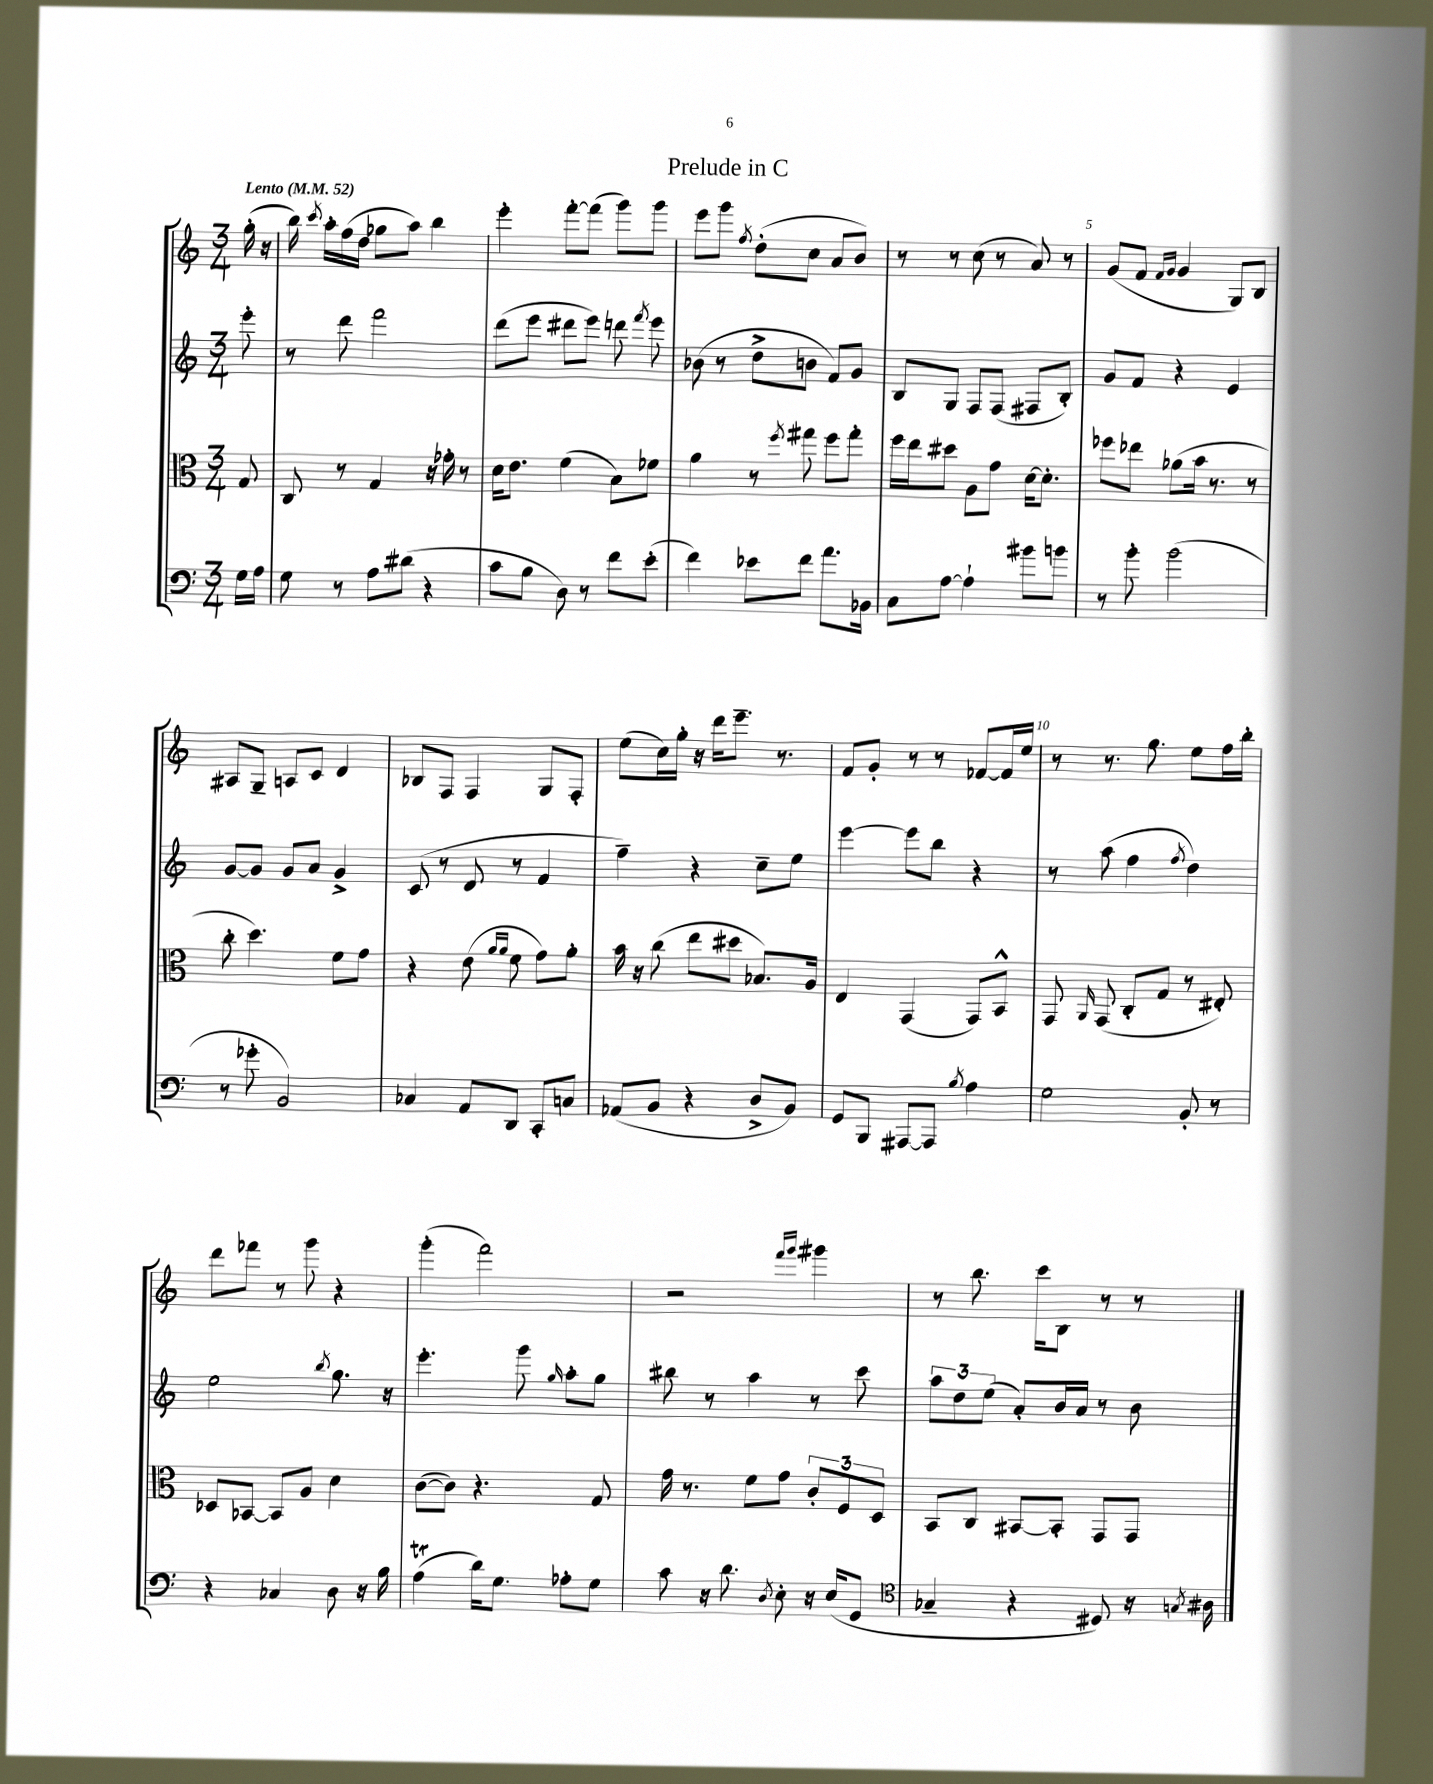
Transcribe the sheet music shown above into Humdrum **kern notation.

**kern	**kern	**kern	**kern
*part4	*part3	*part2	*part1
*staff4	*staff3	*staff2	*staff1
*clefF4	*clefC3	*clefG2	*clefG2
*k[]	*k[]	*k[]	*k[]
*M3/4	*M3/4	*M3/4	*M3/4
*MM52	*MM52	*MM52	*MM52
=	=	=	=
!	!	!	!LO:TX:a:B:t=Lento
16G\LL	8G/	8eee'\	(16gg'\
16A\JJ	.	.	16r
=1	=1	=1	=1
8G\	8C/	8r	16bb\)
.	.	.	8qccc/
.	.	.	16aa'\LL
8r	8r	8ddd\	(16ff\
.	.	.	16dd\JJ
8A\L	4G/	2fff\	8gg-X\L
(8d#X\J	.	.	8aa\J)
4r	16r	.	4bb\
.	16g-X'\	.	.
.	8r	.	.
=2	=2	=2	=2
8c\L	16d\KL	(8ddd\L	4eee'\
.	8.e\J	.	.
8B\J	.	8eee\J	.
8D\)	(4f\	8ddd#X\L	[8fff'\L
8r	.	8eee\J)	(8fff\J]
8f\L	8B\L)	8dddn\	8ggg\L)
.	.	8qfff/	.
(8e'\J	8f-X\J	8eee\	8ggg\J
=3	=3	=3	=3
4f\)	4a\	(8b-X\	8eee\L
.	.	8r	8ggg\J
.	.	.	8qff/
8e-X\L	8r	8dd^\L	(8dd'\L
.	8qff/	.	.
8f\J	8gg#X\	8bn\J	8cc\J
8.a\L	8ff\L	8f/L)	8a/L
.	8gg#'\J	8g/J	8b/J)
16BB-X\Jk	.	.	.
=4	=4	=4	=4
8C\L	16ff\LL	8B/L	8r
.	16ee\J	.	.
[8A\J	8dd#X\J	8G/J	8r
4A`\]	8A\L	8F/L	(8cc\
.	8g\J	(8F/J	8r
8b#X\L	[16d\KL	8F#X/L	8a/)
.	8.d'\J]	.	.
8bn\J	.	8B'/J)	8r
=5	=5	=5	=5
8r	8ff-X\L	8g/L	(8g/L
8b'\	8ee-X\J	8f/J	8f/J
.	.	.	16qqf/LL
.	.	.	16qqg/JJ
(2b\	(8a-X\L	4r	4g/
.	16b\Jk	.	.
.	8.r	.	.
.	.	4e/	8G/L)
.	8r	.	8B/J
!!LO:LB:g=z
=6	=6	=6	=6
8r	8cc'\	[8g/L	8A#X/L
8g-X'\	4.dd\)	8g/J]	8G~/J
2BB/)	.	8g/L	8An/L
.	.	8a/J	8c/J
.	8f\L	4g^/	4d/
.	8g\J	.	.
=7	=7	=7	=7
4C-X/	4r	(8c/	8B-X/L
.	.	8r	8F/J
8AA/L	(8e\	8d/	4F/
.	16qqa/LL	.	.
.	16qqa/JJ	.	.
8DD/J	8f\	8r	.
8CC'/L	8g\L)	4f/	8G/L
8Cn/J	8a'\J	.	8F'/J
=8	=8	=8	=8
(8AA-X/L	16b\	4ff~\)	(8ee\L
.	16r	.	.
8BB/J	(8cc\	.	16cc\L)
.	.	.	16gg'\JJ
4r	8ee\L	4r	16r
.	.	.	16ddd\KL
.	8dd#X\J	.	8.eee~\J
8D^/L	8.B-X/L)	8cc~\L	.
.	.	.	8.r
8BB/J)	.	8ee\J	.
.	16A/Jk	.	.
=9	=9	=9	=9
8GG/L	4E/	[4eee\	8f/L
8BBB/J	.	.	8g'/J
[8AAA#X/L	(4GG/	8eee\L]	8r
8AAA#/J]	.	8bb\J	8r
8qB/	.	.	.
4A\	8GG/L)	4r	[8f-X/L
.	8BB^^/J	.	16f-/L]
.	.	.	16ee/JJ
=10	=10	=10	=10
2G\	8GG/	8r	8r
.	16qqAA/	.	.
.	(8GG/	(8aa\	8.r
.	8C'/L	4ff\	.
.	.	.	8.gg\
.	8G/J	.	.
.	.	8qff/	.
8BB'/	8r	4dd\)	8ee\L
8r	8E#X'/)	.	16ff\L
.	.	.	16bb'\JJ
!!LO:LB:g=z
=11	=11	=11	=11
4r	8D-X/L	2ee\	8ddd\L
.	[8BB-X/J	.	8fff-X\J
4C-X/	8BB-/L]	.	8r
.	8A/J	.	8ggg\
.	.	8qbb/	.
8D\	4d\	8.gg\	4r
16r	.	.	.
16B\	.	16r	.
=12	=12	=12	=12
(4AT\	([8c\L	4.eee'\	(4ggg'\
.	8c\J])	.	.
16d\KL)	4.r	.	2fff\)
8.G\J	.	.	.
.	.	8ggg\	.
.	.	16qqgg/	.
8A-X'\L	.	8aa'\L	.
8G\J	8G/	8gg\J	.
=13	=13	=13	=13
8c\	16g\	8bb#X\	2r
.	8.r	.	.
16r	.	8r	.
8.d\	.	.	.
.	8f\L	4aa\	.
8qD/	.	.	.
8E'\	8g\J	.	.
.	.	.	16qqfff/LL
.	.	.	16qqggg/JJ
16r	12c'/L	8r	4ggg#X\
(16E/KL	.	.	.
.	12F/	.	.
8GG/J	.	8ccc\	.
.	12D/J	.	.
=14	=14	=14	=14
*clefC4	*	*	*
4G-X~/	8BB/L	12aa\L	8r
.	.	12dd\	.
.	8C/J	.	8.bb\
.	.	(12ee\J	.
4r	[8BB#X/L	8a'/L)	.
.	.	.	16ccc\KL
.	8BB#'/J]	16b/L	8B\J
.	.	16a/JJ	.
8D#X/)	8GG/L	8r	8r
16r	8GG/J	8b\	8r
8qGn/	.	.	.
16A#X\	.	.	.
==	==	==	==
*-	*-	*-	*-
